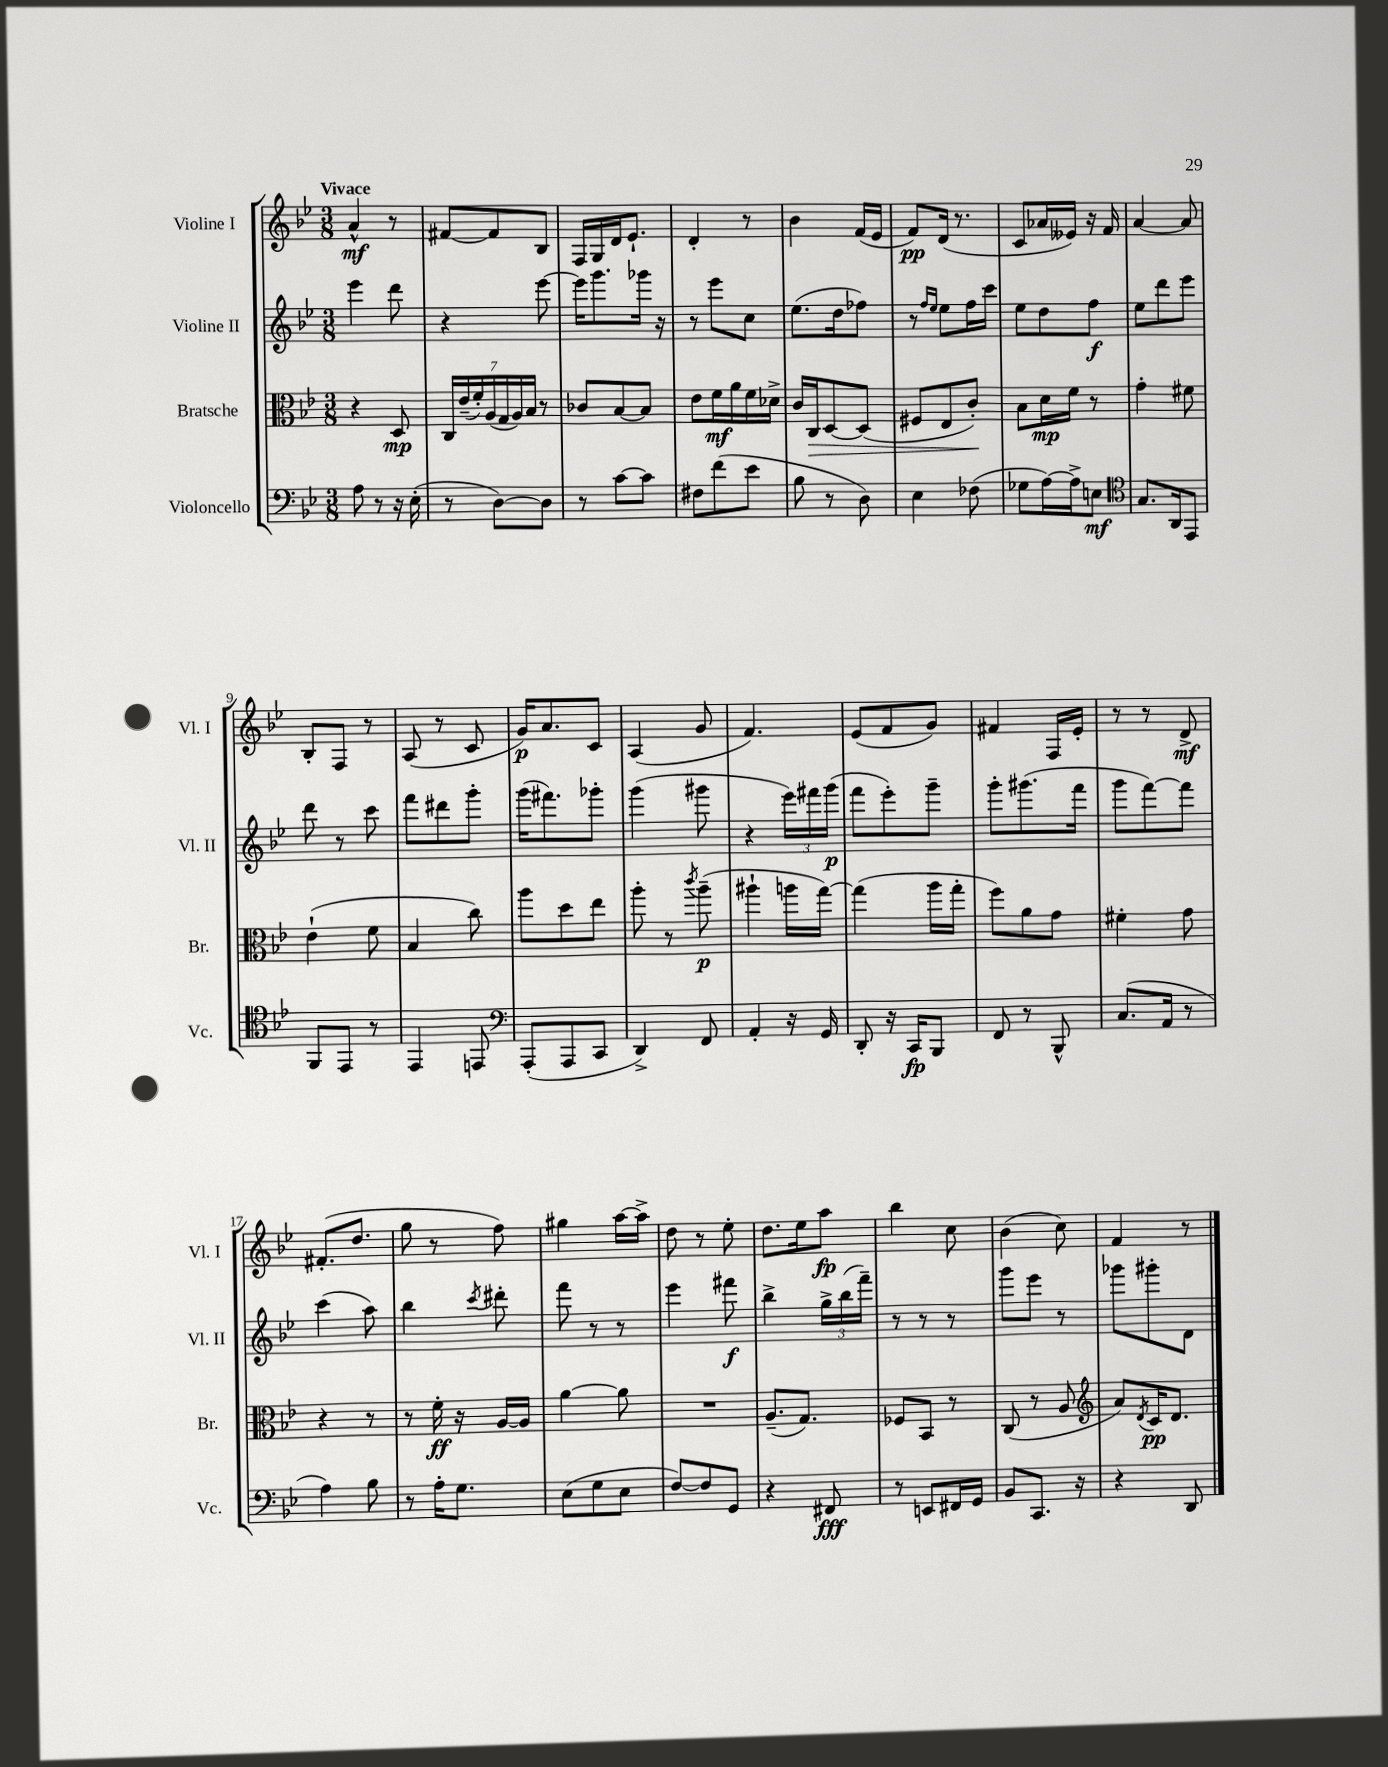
<<
\new StaffGroup <<
\new Staff = "s0" \with { instrumentName = "Violine I" shortInstrumentName = "Vl. I" } {
    \clef treble \key bes \major \numericTimeSignature \time 3/8 \tempo "Vivace"
    a'4-^\mf r8 |
    fis'8~ fis'8 bes8 |
    f16 g16 d'16 ees'8.-! |
    d'4-. r8 |
    bes'4 f'16( ees'16 |
    f'8\pp) d'16( r8. |
    c'8 aes'16 eeses'16) r16 f'16 |
    a'4~ a'8 |
    bes8-. f8 r8 |
    a8( r8 c'8 |
    g'16\p) a'8. c'8 |
    a4( g'8 |
    f'4.) |
    ees'8( f'8 g'8) |
    fis'4 f16 ees'16-. |
    r8 r8 d'8->\mf |
    fis'8.-.( d''8. |
    g''8 r8 f''8) |
    gis''4 a''16~ a''16-> |
    d''8 r8 ees''8-. |
    d''8. ees''16 a''8\fp |
    bes''4 c''8 |
    bes'4( c''8) |
    f'4 r8 \bar "|." |
}
\new Staff = "s1" \with { instrumentName = "Violine II" shortInstrumentName = "Vl. II" } {
    \clef treble \key bes \major \numericTimeSignature \time 3/8
    ees'''4 d'''8 |
    r4 ees'''8~ |
    ees'''16 g'''8. ges'''16 r16 |
    r8 ees'''8 c''8 |
    ees''8.( d''16 fes''8) |
    r8 \grace { f''16 ees''16 } ees''8 f''16 c'''16 |
    ees''8 d''8 f''8\f |
    ees''8 d'''8 ees'''8 |
    d'''8 r8 c'''8 |
    f'''8 dis'''8 g'''8-. |
    g'''16( fis'''8.) ges'''8-. |
    g'''4( gis'''8 |
    r4 \tuplet 3/2 { ees'''16) fis'''16 g'''16\p( } |
    f'''8 ees'''8-.) g'''8-- |
    g'''8-. gis'''8.( f'''16 |
    g'''8 f'''8~) f'''8 |
    c'''4( a''8) |
    bes''4 \acciaccatura { c'''8 } dis'''8-. |
    f'''8 r8 r8 |
    ees'''4 fis'''8\f |
    bes''4-> \tuplet 3/2 { g''16-> bes''16( f'''16--) } |
    r8 r8 r8 |
    g'''8 ees'''8 r8 |
    ges'''8 gis'''8-. d'8 \bar "|." |
}
\new Staff = "s2" \with { instrumentName = "Bratsche" shortInstrumentName = "Br." } {
    \clef alto \key bes \major \numericTimeSignature \time 3/8
    r4 d8\mp |
    \tuplet 7/4 { c16 ees'16--( f'16-.) a16( g16 a16) bes16 } r8 |
    ces'8 bes8~ bes8 |
    ees'8 f'16\mf a'16 f'16 des'16-> |
    c'16 c16\> d8~ d8( |
    fis8 ees8 c'8-.\!) |
    bes8 d'16\mp f'16 r8 |
    g'4-. fis'8 |
    ees'4-!( f'8 |
    bes4 c''8) |
    a''8 d''8 ees''8 |
    a''8-. r8 \acciaccatura { c'''8 } a''8--\p( |
    ais''4-! a''16 g''16~) |
    g''4( a''16 g''16-. |
    f''8) a'8 g'8 |
    fis'4-. g'8 |
    r4 r8 |
    r8 f'16-.\ff r16 a16~ a16 |
    a'4~ a'8 |
    R4. |
    a8.--( g8.) |
    fes8 bes,8 r8 |
    c8( r8 a8 |
    \clef treble a'8) \acciaccatura { d'8 } c'16\pp d'8. \bar "|." |
}
\new Staff = "s3" \with { instrumentName = "Violoncello" shortInstrumentName = "Vc." } {
    \clef bass \key bes \major \numericTimeSignature \time 3/8
    a8 r8 r16 ees16-.( |
    r8 d8~) d8 |
    r8 c'8~ c'8 |
    fis8 f'8( ees'8 |
    bes8 r8 d8) |
    ees4 fes8( |
    ges8 a16~) a16-> e8\mf |
    \clef tenor g8. a,16 ees,8 |
    f,8 ees,8 r8 |
    ees,4 e,8 |
    \clef bass a,,8-.( a,,8 c,8 |
    d,4->) f,8 |
    a,4-. r16 g,16 |
    d,8-. r16 c,16\fp bes,,8 |
    f,8 r8 bes,,8-^ |
    c8.( a,16 r8 |
    a4) bes8 |
    r8 a16-. g8. |
    ees8( g8 ees8 |
    f8~) f8 g,8 |
    r4 fis,8\fff |
    r8 e,8 fis,16 g,16 |
    bes,8 c,8. r16 |
    r4 d,8 \bar "|." |
}
>>
>>
